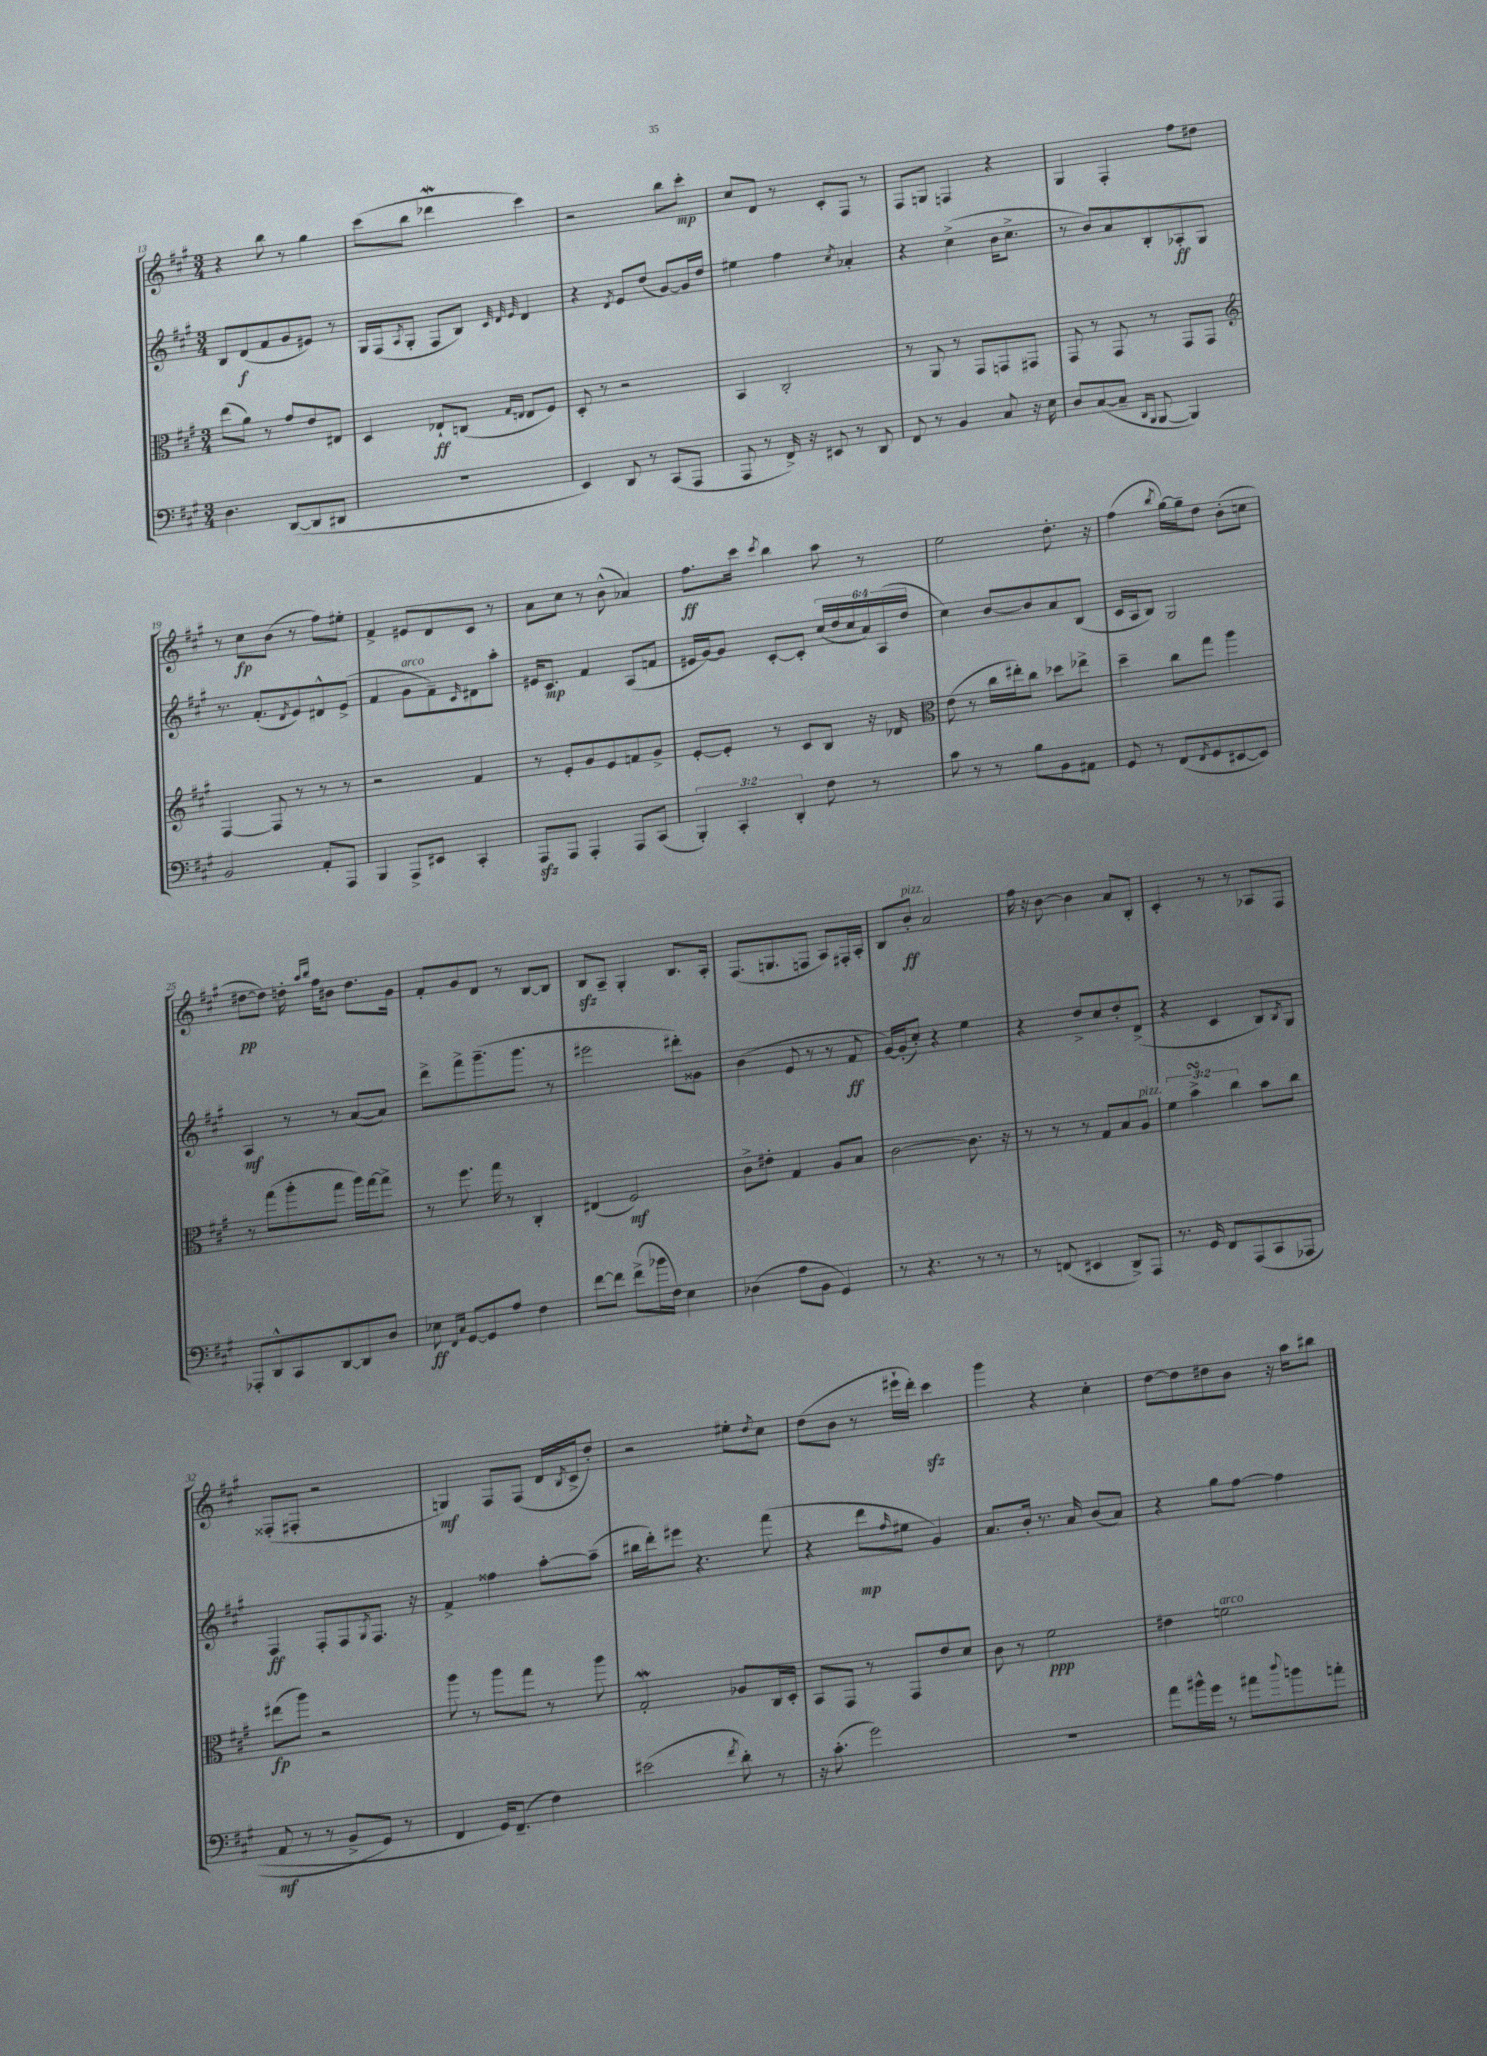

**kern	**kern	**kern	**kern
*staff4	*staff3	*staff2	*staff1
*clefF4	*clefC3	*clefG2	*clefG2
*k[f#c#g#]	*k[f#c#g#]	*k[f#c#g#]	*k[f#c#g#]
*M3/4	*M3/4	*M3/4	*M3/4
4.D	(8ee	8B	4r
.	8a)	(8d	.
.	8r	8f#	8bb
([8DD	8g#	8g#	8r
8DD]	8e	8e#)	4gg#
8DD#	8E#	8r	.
=	=	=	=
2.r	4D	16G#	(8ccc#
.	.	(16F#	.
.	.	8qA	.
.	.	8G#'	8bb
.	8E-`	8F#	4ddd-
.	(8C	8B)	.
.	.	32qqc#	.
.	16qqG#	32qqd	.
.	16qqE	32qqe	.
.	8E	4d	4ccc#)
.	8F#)	.	.
=	=	=	=
4EE)	8D'	4r	2r
.	8r	.	.
.	.	8qd	.
8DD	2r	8e	.
8r	.	(8dd	.
(8CC#	.	[8g#)	8bb
8AAA	.	16g#]	8ccc#'
.	.	16dd	.
=	=	=	=
8AAA	4BB	4ee#	8cc#
8r	.	.	8d
16FF#^)	2C#'	4ff#	8r
16r	.	.	.
8EE#	.	.	8c#'
.	.	8qcc#	.
8r	.	4a-'	8F#
8DD	.	.	8r
=	=	=	=
8FF#	8r	4r	8F#
8r	8AA	.	8G
4BB	8r	(4cc#^	4F
.	8GG#	.	.
8C#	8GG	16b	4r
.	.	8.cc#^	.
16r	8GG#	.	.
16E	.	.	.
=	=	=	=
8D	8GG#	8r	4G#
([8C#	8r	8b)	.
8C#~]	8GG#	8a	4F#'
16qqDD	.	.	.
16qqBBB	.	.	.
[8BBB	8r	8B'	.
4BBB])	8GG#	8A-'	8ff#
.	8GG#	8G#	8dd#
=	=	=	=
*	*clefG2	*	*
2BB	[4F#	8.r	8r
.	.	.	8cc#
.	.	(8.f#'	.
.	8F#]	.	(8b
.	.	8qd	.
.	8r	8e)	8r
8AA'	8r	8d#^^	8ff#)
8AAA	8r	(8e^	8ee#'
=	=	=	=
4BBB	2r	4f#	4f#^
8AAA^	.	8g#	8e#
8EE#	.	8f#~)	8d
.	.	16qqc#	.
4CC#'	4f#	8d#	8c#
.	.	8aa'	8r
=	=	=	=
8AAA	8r	16e#	8a
.	.	8.c#	.
8AAA	8e'	.	8cc#
4AAA'	8g#	4f#	8r
.	8e	.	(8b^^
8AAA	8f	(8A	4a-)
(8CC#	8g#^	8f	.
=	=	=	=
6BBB')	[8e'	16e#	8.ff#
.	.	[16g#)	.
.	8e']	8g#]	.
6CC#'	.	.	.
.	.	.	16ccc#
.	.	.	8qccc#
.	8r	[8c#'	4bb
6DD'	.	.	.
.	8c#	8c#']	.
8F#	8B	(24cc#	8aa
.	.	24dd	.
.	.	24cc#	.
8r	16r	24a)	8r
.	.	(24A	.
.	16d-	.	.
.	.	24dd	.
=	=	=	=
*	*clefC3	*	*
8c#	(8e	4cc#)	2ee
8r	8r	.	.
8r	16cc#	[8b	.
.	16ee#')	.	.
8B	8cc#	8b]	.
8BB	8dd-	8a	8.dd'
8AA#	8ee-^	(8B	.
.	.	.	16r
=	=	=	=
8GG#	4dd~	16c#	(4ff#
.	.	16A	.
8r	.	8B)	.
.	.	.	8qbb
(8FF#	8cc#	2G#	[16gg#)
.	.	.	16gg#~]
8qFF#	.	.	.
8GG#	8gg#	.	8dd
[8EE#	4aa	.	(8b'
8EE#])	.	.	8cc
=	=	=	=
8AAA-'	8r	4A	[8dd#
8DD^^	(8gg#	.	8dd#])
8CC#	8aa'	8r	16dd'
.	.	.	16qqaa
.	.	.	16qqbb
.	.	.	16ff#
[8DD	8gg#	8r	8b#
8DD]	16aa)	([8a	8.dd
.	[16gg#	.	.
8D	8gg#^]	8a])	.
.	.	.	16g#
=	=	=	=
8E-	8r	8ddd^	8f#'
16qqFF#	.	.	.
16qqC#	.	.	.
[8GG#	8.ff#	8fff#^	8g#
8GG#]	.	(8.ggg#~	8d
.	16gg#	.	.
8A	8r	.	8r
.	.	8.ggg#	.
4F#	4C#'	.	[8B
.	.	8r	8B]
=	=	=	=
[8f#	(4E#	2eee#	8B
8f#]	.	.	8A~
(8f#^	2F#)	.	4G#'
16b-	.	.	.
16F#)	.	.	.
4E	.	8ddd#')	8.B
.	.	8g##	.
.	.	.	16A'
=	=	=	=
(4D-	8c#^	(4b	(8.F#
.	8e#'	.	.
.	.	.	8.G
8A	4G#	8e	.
8BB	.	8r	8F
4GG#)	8A	8r	8A)
.	8B	8f#	16F#'
.	.	.	16A'
=	=	=	=
8r	[2c#	[16g#)	8B
.	.	(16g#']	.
4.r	.	8cc#')	8b'
.	.	4r	2a
8r	8.c#]	4ee	.
8r	.	.	.
.	16r	.	.
=	=	=	=
8r	8r	4r	16ff#
.	.	.	16r
(8FF	8r	.	[8b
4EE#	8r	8dd^	4b]
.	8G#	8cc#	.
8DD^)	8B	8dd'	8a
8AAA	8A	(8d^	8B'
=	=	=	=
8.r	6f#	4r	4c#'
.	6b^	.	.
16GG#	.	.	.
8FF#	.	4c#	8r
.	6cc#	.	.
&(8AAA	.	.	8r
8CC#	8b	8B)	8A-
.	.	8qB	.
(8AAA-	8cc#	8G#	8F#
=	=	=	=
8AA	(8ee#	4F#	(8F##'
8r	8aa)	.	8F#'
8r	2r	8F#'	2r
8BB^	.	8F#	.
.	.	8qG#	.
8GG#)	.	8.F#	.
8r	.	.	.
.	.	16r	.
=	=	=	=
4FF#	8aa	4f#^	4G)
.	8r	.	.
16GG#&)	8aa	4ff##	8F#
(8.FF#~	.	.	.
.	8gg#	.	(8F#
4F#)	8r	[8aa'	16d
.	.	.	8qB
.	.	.	16c#^
.	8aa	(8aa~]	8dd')
=	=	=	=
(2e#	2G#'	16bb#	2r
.	.	16ddd')	.
.	.	8eee#	.
.	.	4.r	.
8qf#	.	.	.
8d')	8A-	.	8ee#'
.	.	.	8qdd
8r	16C#	(8fff#	8cc#
.	16D'	.	.
=	=	=	=
16r	8BB	4r	(8dd
(8.c#'	.	.	.
.	8GG#	.	8b
2g#)	8r	8ddd	8r
.	.	16qqff#	.
.	8GG#	8ee#	16eee#`
.	.	.	16ddd')
.	8e	4g#)	4ccc#
.	8d	.	.
=	=	=	=
2.r	8c#	8.a	4ggg#
.	8r	.	.
.	.	16b'	.
.	2f#	8.r	4r
.	.	16a	.
.	.	(8b	4cc#'
.	.	8a)	.
=	=	=	=
8a	4e#	4r	[8dd
16b#^^	.	.	8dd]
16g#	.	.	.
8r	2f	8gg#	8dd#
8a#	.	[8ff#	8b
8qqdd	.	.	.
8b	.	4ff#]	16r
.	.	.	16aa
8a'	.	.	8bb#
==	==	==	==
*-	*-	*-	*-
